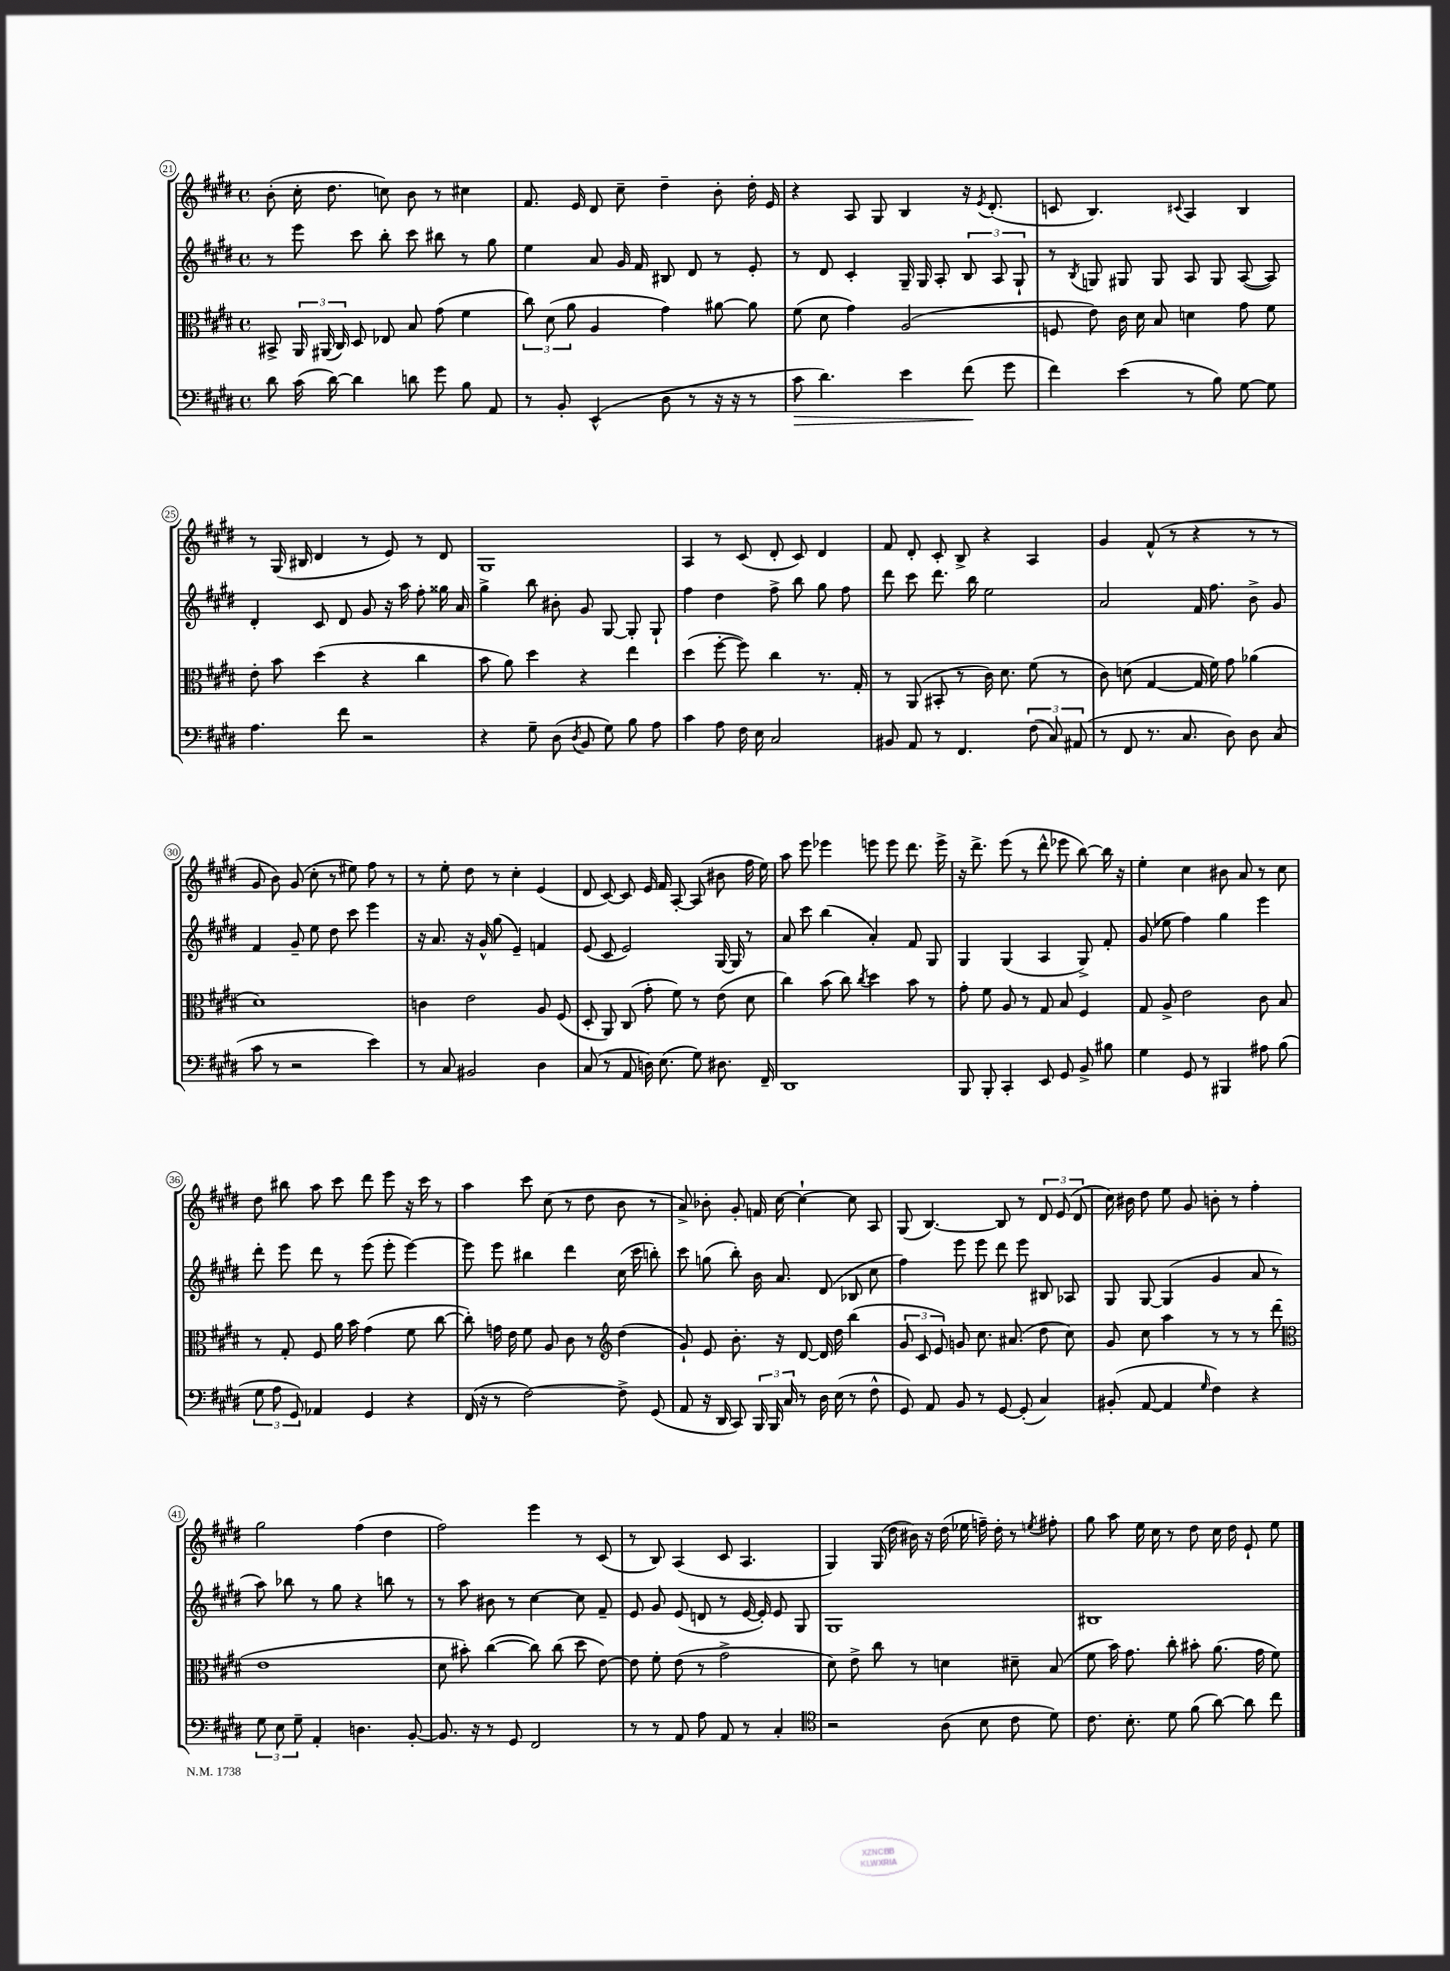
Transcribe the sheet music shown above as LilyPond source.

<<
\new StaffGroup <<
\new Staff = "s0" {
    \clef treble \key e \major \defaultTimeSignature \time 4/4
    \autoBeamOff b'8-.( cis''16-. dis''8. c''8) b'8 r8 cis''4 |
    fis'8. e'16 dis'8 cis''8-- dis''4-- b'8-. dis''16-. e'16 |
    r4 a8 gis8 b4 r16 \acciaccatura { e'8 } dis'8.-.( |
    c'8 b4.) \appoggiatura { cis'8 } a4 b4 |
    r8 gis16( bis16 dis'4 r8 e'8) r8 dis'8 |
    gis1 |
    a4 r8 cis'8( dis'8-. cis'8) dis'4 |
    fis'8 dis'8-. cis'8-. b8-> r4 a4 |
    gis'4 fis'8-^( r8 r4 r8 r8 |
    gis'8 b'8) gis'8( cis''8-. r8 eis''8) fis''8 r8 |
    r8 e''8-. dis''8 r8 cis''4-. e'4( |
    dis'8 cis'8~) cis'8 e'16 fis'16 a8~-. a8( bis'8 fis''16 e''16) |
    a''8 e'''8 ees'''4 e'''8 e'''8 dis'''8. e'''16-> |
    r16 dis'''8.-> e'''8( r8 dis'''8-^ ees'''8 b''8~) b''16 r16 |
    e''4-. cis''4 bis'8 a'8 r8 cis''8 |
    dis''8 bis''8 a''8 cis'''8 dis'''8 e'''8 r16 cis'''16 r8 |
    a''4 cis'''8 cis''8( r8 dis''8 b'8 r8 |
    a'8->) bes'8-. gis'8-. f'16 cis''16~ cis''4~-! cis''8 a8 |
    gis8( b4.~) b8 r8 \tuplet 3/2 { dis'8 e'8( dis'8 } |
    cis''16) bis'16 dis''8 e''8 gis'8 b'8-. r8 fis''4-. |
    gis''2 fis''4( dis''4 |
    fis''2) e'''4 r8 cis'8( |
    r8 b8) a4( cis'8 a4. |
    gis4) gis16( dis''16 bis'16) r16 dis''16( ees''16 f''16--) dis''16-. r8 \acciaccatura { e''8 } fis''8-. |
    gis''8 a''8 e''16 cis''16 r8 dis''8 cis''16 dis''16 e'8-! e''8 \bar "|." |
}
\new Staff = "s1" {
    \clef treble \key e \major \defaultTimeSignature \time 4/4
    \autoBeamOff r8 e'''8 cis'''8 b''8-. cis'''8 bis''8 r8 gis''8 |
    e''4 a'8 gis'16 fis'16 bis8 dis'8 r8 e'8-. |
    r8 dis'8 cis'4-. gis16-- gis16 a8-. \tuplet 3/2 { b8 a8 gis8-! } |
    r8 \acciaccatura { b8 } g8 gis8 gis8 a8 gis8 a8~( a8) |
    dis'4-. cis'8 dis'8 gis'8 r16 a''16 fis''8-. gisis''16 a'16 |
    gis''4-> b''8 bis'8-. gis'8 gis8~ gis8-. gis8-! |
    fis''4 dis''4 fis''8-> b''8 gis''8 fis''8 |
    dis'''8 cis'''8 dis'''8. b''16 e''2 |
    a'2 fis'16 fis''8. b'8-> gis'8 |
    fis'4 gis'8-- e''8 dis''8 cis'''8 e'''4 |
    r16 a'8. r16 gis'16-^ gis''8( e'4--) f'4 |
    e'8( cis'8 e'2) gis16~ gis16 r8 |
    a'8 cis'''8 b''4( a'4-.) fis'8 gis8 |
    gis4 gis4( a4 gis8->) fis'8-. |
    gis'8( ees''8 fis''4) gis''4 e'''4 |
    dis'''8-. e'''8 dis'''8 r8 e'''8( e'''8-. e'''4~) |
    e'''8 e'''8 bis''4 dis'''4 cis''16( cis'''16 b''8-.) |
    cis'''8 g''8( b''8-.) b'16 a'8. dis'8( bes8 cis''8 |
    fis''4) e'''8 e'''8 dis'''8 e'''8 bis8 aes8 |
    gis8 gis8~ gis4( gis'4 a'8 r8 |
    a''8) bes''8 r8 gis''8 r4 b''8 r8 |
    r8 a''8 bis'8 r8 cis''4~ cis''8 fis'8-- |
    e'8 gis'8 e'8( d'8 r8 e'16~ e'16-.) e'8 gis8 |
    gis1 |
    bis1 \bar "|." |
}
\new Staff = "s2" {
    \clef alto \key e \major \defaultTimeSignature \time 4/4
    \autoBeamOff bis,8-> \tuplet 3/2 { a,16 ais,16( cis16) } dis8 ees8 b8 gis'8( fis'4 |
    \tuplet 3/2 { cis''8) dis'8( a'8 } a4 gis'4) ais'8~ ais'8 |
    fis'8( dis'8 gis'4) a2( |
    f8 e'8) cis'16 dis'16 b8 d'4 gis'8 fis'8 |
    e'8-. b'8 dis''4( r4 cis''4 |
    b'8 a'8) dis''4 r4 e''4 |
    dis''4( fis''8~-. fis''8) cis''4 r8. gis16-. |
    r8 a,8( bis,8-. r8 cis'16) dis'8. fis'8( r8 |
    cis'8) d'8( gis4~ gis16 fis'16) gis'8 aes'4( |
    dis'1) |
    c'4 e'2 a8 fis8( |
    dis8-. a,8) cis8( gis'8-. fis'8) r8 e'8( dis'8 |
    cis''4) b'8( cis''8) \acciaccatura { cis''8 } dis''4 b'8 r8 |
    gis'8-. fis'8 a8 r8 gis8 b8 fis4 |
    gis8 a8-> e'2 cis'8 b8 |
    r8 gis8-. fis8 a'16 b'16 gis'4( fis'8 cis''8~ |
    cis''8-.) g'16 e'16 fis'8 a8 cis'8 r8 \clef treble dis''4( |
    gis'8-!) e'8 b'8.-. r16 dis'8~ dis'16 dis''16 b''4( |
    \tuplet 3/2 { gis'8 cis'8 e'8) } g'8 cis''8. ais'8.( dis''8 cis''8) |
    gis'8 cis''8 a''4 r8 r8 r8 dis'''8( |
    \clef alto e'1 |
    dis'8 bis'8-.) cis''4~( cis''8) cis''8( dis''8 e'8~) |
    e'8 fis'8-. e'8( r8 gis'2-> |
    dis'8) e'8-> cis''8 r8 d'4 dis'8-- b8( |
    fis'8 b'16) gis'8. cis''8-. bis'8-. a'8.( gis'16 fis'8) \bar "|." |
}
\new Staff = "s3" {
    \clef bass \key e \major \defaultTimeSignature \time 4/4
    \autoBeamOff dis'8 cis'16( dis'16~) dis'4 d'8 gis'8 b8 a,8 |
    r8 b,8-. e,4-^( dis8 r8 r16 r16 r8 |
    cis'8\> dis'4.) e'4 fis'8\!( gis'8 |
    fis'4) e'4( r8 b8) gis8~ gis8 |
    a4. fis'8 r2 |
    r4 gis8-- dis8( \acciaccatura { dis8 } b,8 gis8) b8 a8 |
    cis'4 a8 fis16 e16 cis2 |
    bis,8 a,8 r8 fis,4. \tuplet 3/2 { fis8( cis8) ais,8( } |
    r8 fis,8 r8. cis8. dis8) dis8 cis8( |
    cis'8 r8 r2 e'4) |
    r8 cis8 bis,2 dis4 |
    cis8( r8 a,8 d16) e8.( gis8) dis8. fis,16-- |
    dis,1 |
    b,,8 b,,8-. cis,4-. e,8 gis,8 b,8-> bis8 |
    gis4 gis,8 r8 bis,,4 ais8 b8( |
    \tuplet 3/2 { gis8 a8 gis,8) } aes,4 gis,4 r4 |
    fis,16( r16 r8 fis2~) fis8-> gis,8( |
    a,8 r16 dis,16 cis,8) \tuplet 3/2 { b,,16 b,,16 cis16 } r8 dis16 e16( r8 fis8-^ |
    gis,8) a,8 b,8 r8 gis,8~ gis,8-.( cis4) |
    bis,8-.( a,8~ a,4 \grace { gis16 } fis4) r4 |
    \tuplet 3/2 { gis8 e8 gis8-- } a,4-. d4. b,8~-. |
    b,8. r16 r8 gis,8 fis,2 |
    r8 r8 a,8 a8 a,8 r8 cis4-. |
    \clef tenor r2 a8( b8 cis'8 dis'8) |
    cis'8. b8.-. dis'8 fis'8( a'8~) a'8 cis''8 \bar "|." |
}
>>
>>
\layout { \context { \Score currentBarNumber = #21 \override BarNumber.stencil = #(make-stencil-circler 0.1 0.3 ly:text-interface::print) } }
